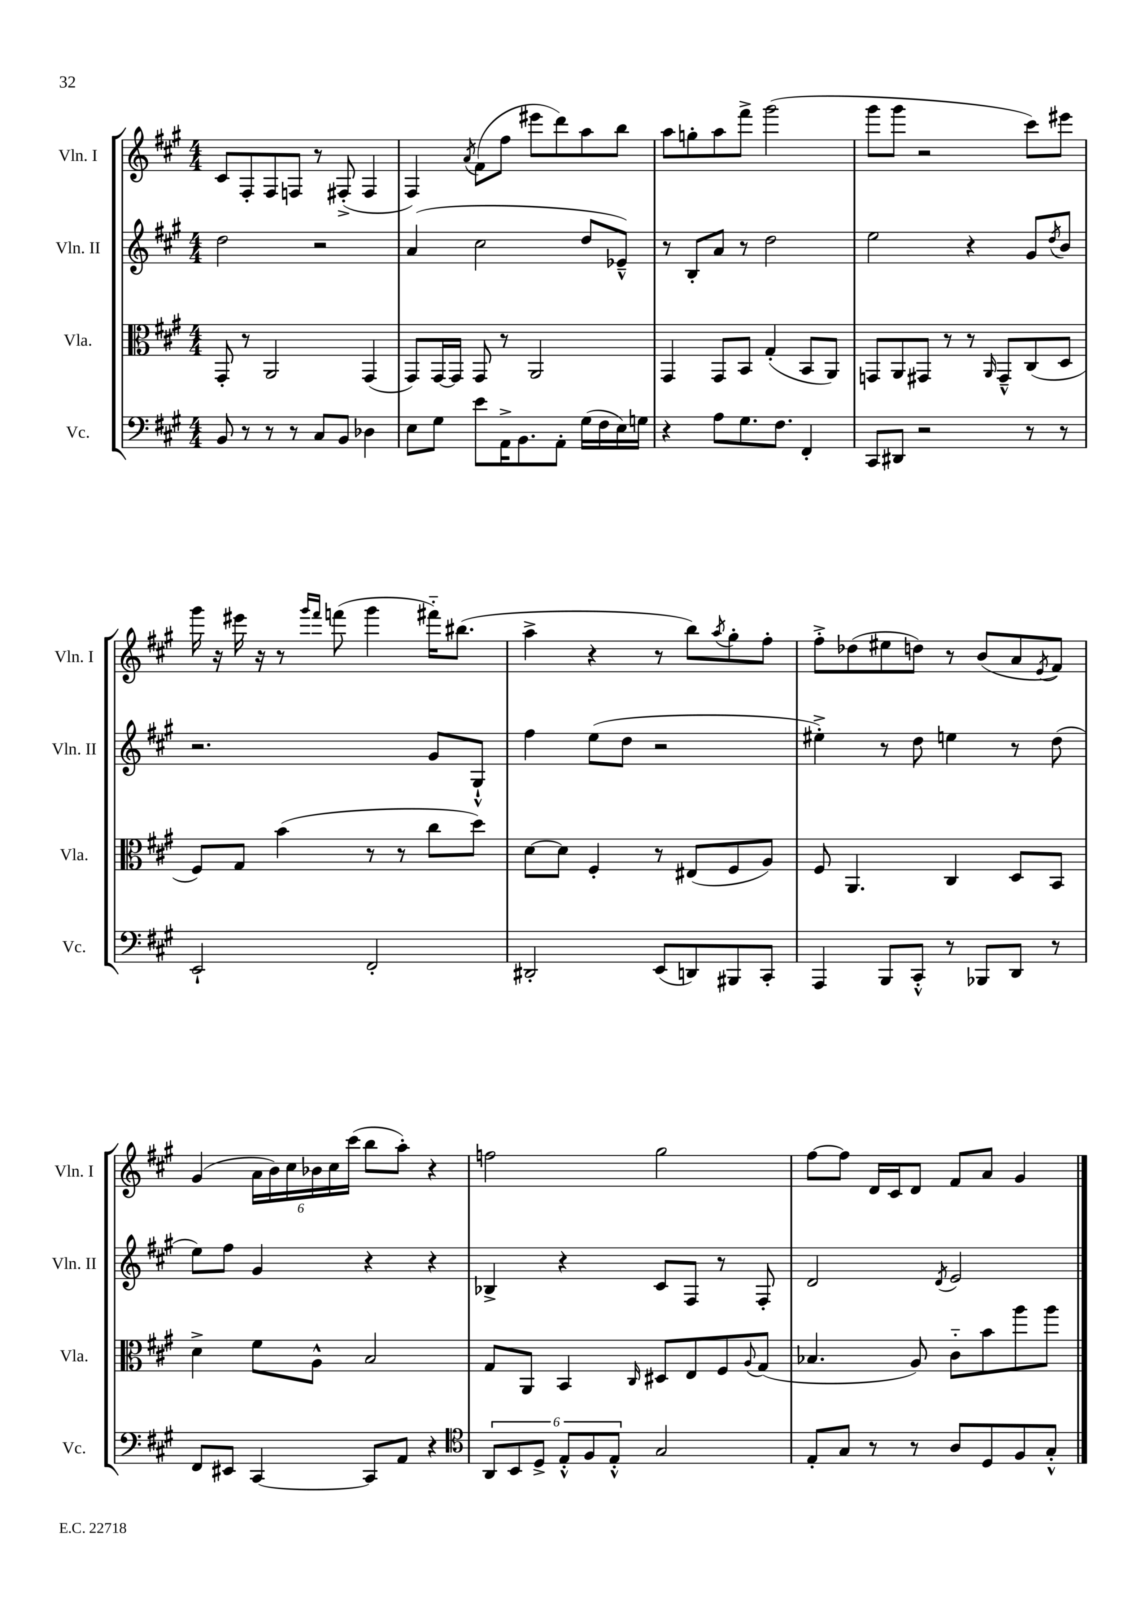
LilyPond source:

<<
\new StaffGroup <<
\new Staff = "s0" \with { instrumentName = "Vln. I" shortInstrumentName = "Vln. I" } {
    \clef treble \key a \major \numericTimeSignature \time 4/4
    cis'8 fis8-. fis8 f8 r8 fis8-.->( fis4 |
    fis4) \acciaccatura { a'8 } fis'8( fis''8 eis'''8 d'''8) a''8 b''8 |
    a''8 g''8-. a''8 fis'''8-> gis'''2( |
    gis'''8 gis'''8 r2 cis'''8) eis'''8 |
    gis'''16 r16 eis'''16 r16 r8 \grace { gis'''16 fis'''16 } f'''8( gis'''4 fis'''16-_) bis''8.( |
    a''4-> r4 r8 b''8) \acciaccatura { a''8 } gis''8-. fis''8-. |
    fis''8-.-> des''8( eis''8 d''8) r8 b'8( a'8 \acciaccatura { e'8 } fis'8) |
    gis'4( \tuplet 6/4 { a'16 b'16) cis''16 bes'16 cis''16 cis'''16( } b''8 a''8-.) r4 |
    f''2 gis''2 |
    fis''8~ fis''8 d'16 cis'16 d'8 fis'8 a'8 gis'4 \bar "|." |
}
\new Staff = "s1" \with { instrumentName = "Vln. II" shortInstrumentName = "Vln. II" } {
    \clef treble \key a \major \numericTimeSignature \time 4/4
    d''2 r2 |
    a'4( cis''2 d''8 ees'8---^) |
    r8 b8-. a'8 r8 d''2 |
    e''2 r4 gis'8 \acciaccatura { d''8 } b'8 |
    r2. gis'8 gis8-!-^ |
    fis''4 e''8( d''8 r2 |
    eis''4-.->) r8 d''8 e''4 r8 d''8( |
    e''8) fis''8 gis'4 r4 r4 |
    bes4-> r4 cis'8 fis8 r8 fis8-. |
    d'2 \acciaccatura { d'8 } e'2 \bar "|." |
}
\new Staff = "s2" \with { instrumentName = "Vla." shortInstrumentName = "Vla." } {
    \clef alto \key a \major \numericTimeSignature \time 4/4
    gis,8-. r8 a,2 gis,4( |
    gis,8) gis,16~ gis,16 gis,8 r8 a,2 |
    gis,4 gis,8 b,8 gis4-.( b,8 a,8) |
    g,8 a,8 gis,8 r8 r8 \grace { a,16 } gis,8---^ cis8( d8 |
    fis8) gis8 b'4( r8 r8 cis''8 d''8) |
    d'8~ d'8 fis4-. r8 eis8( fis8 a8) |
    fis8 a,4. cis4 d8 b,8 |
    d'4-> fis'8 a8-^ b2 |
    gis8 a,8 b,4 \grace { cis16 } dis8 e8 fis8 \appoggiatura { a8 } gis8( |
    bes4. a8) cis'8-_ b'8 a''8 a''8 \bar "|." |
}
\new Staff = "s3" \with { instrumentName = "Vc." shortInstrumentName = "Vc." } {
    \clef bass \key a \major \numericTimeSignature \time 4/4
    b,8 r8 r8 r8 cis8 b,8 des4 |
    e8 gis8 e'8 a,16-> b,8. a,8-. gis16( fis16 e16) g16 |
    r4 a8 gis8. fis8. fis,4-. |
    cis,8 dis,8 r2 r8 r8 |
    e,2-! fis,2-. |
    dis,2-. e,8( d,8) bis,,8 cis,8-. |
    a,,4 b,,8 cis,8-.-^ r8 bes,,8 d,8 r8 |
    fis,8 eis,8 cis,4~ cis,8 a,8 r4 |
    \clef tenor \tuplet 6/4 { a,8 b,8 d8-> e8-.-^ fis8 e8-.-^ } gis2 |
    e8-. gis8 r8 r8 a8 d8 fis8 gis8-.-^ \bar "|." |
}
>>
>>
\layout { \context { \Score \remove "Bar_number_engraver" } }
